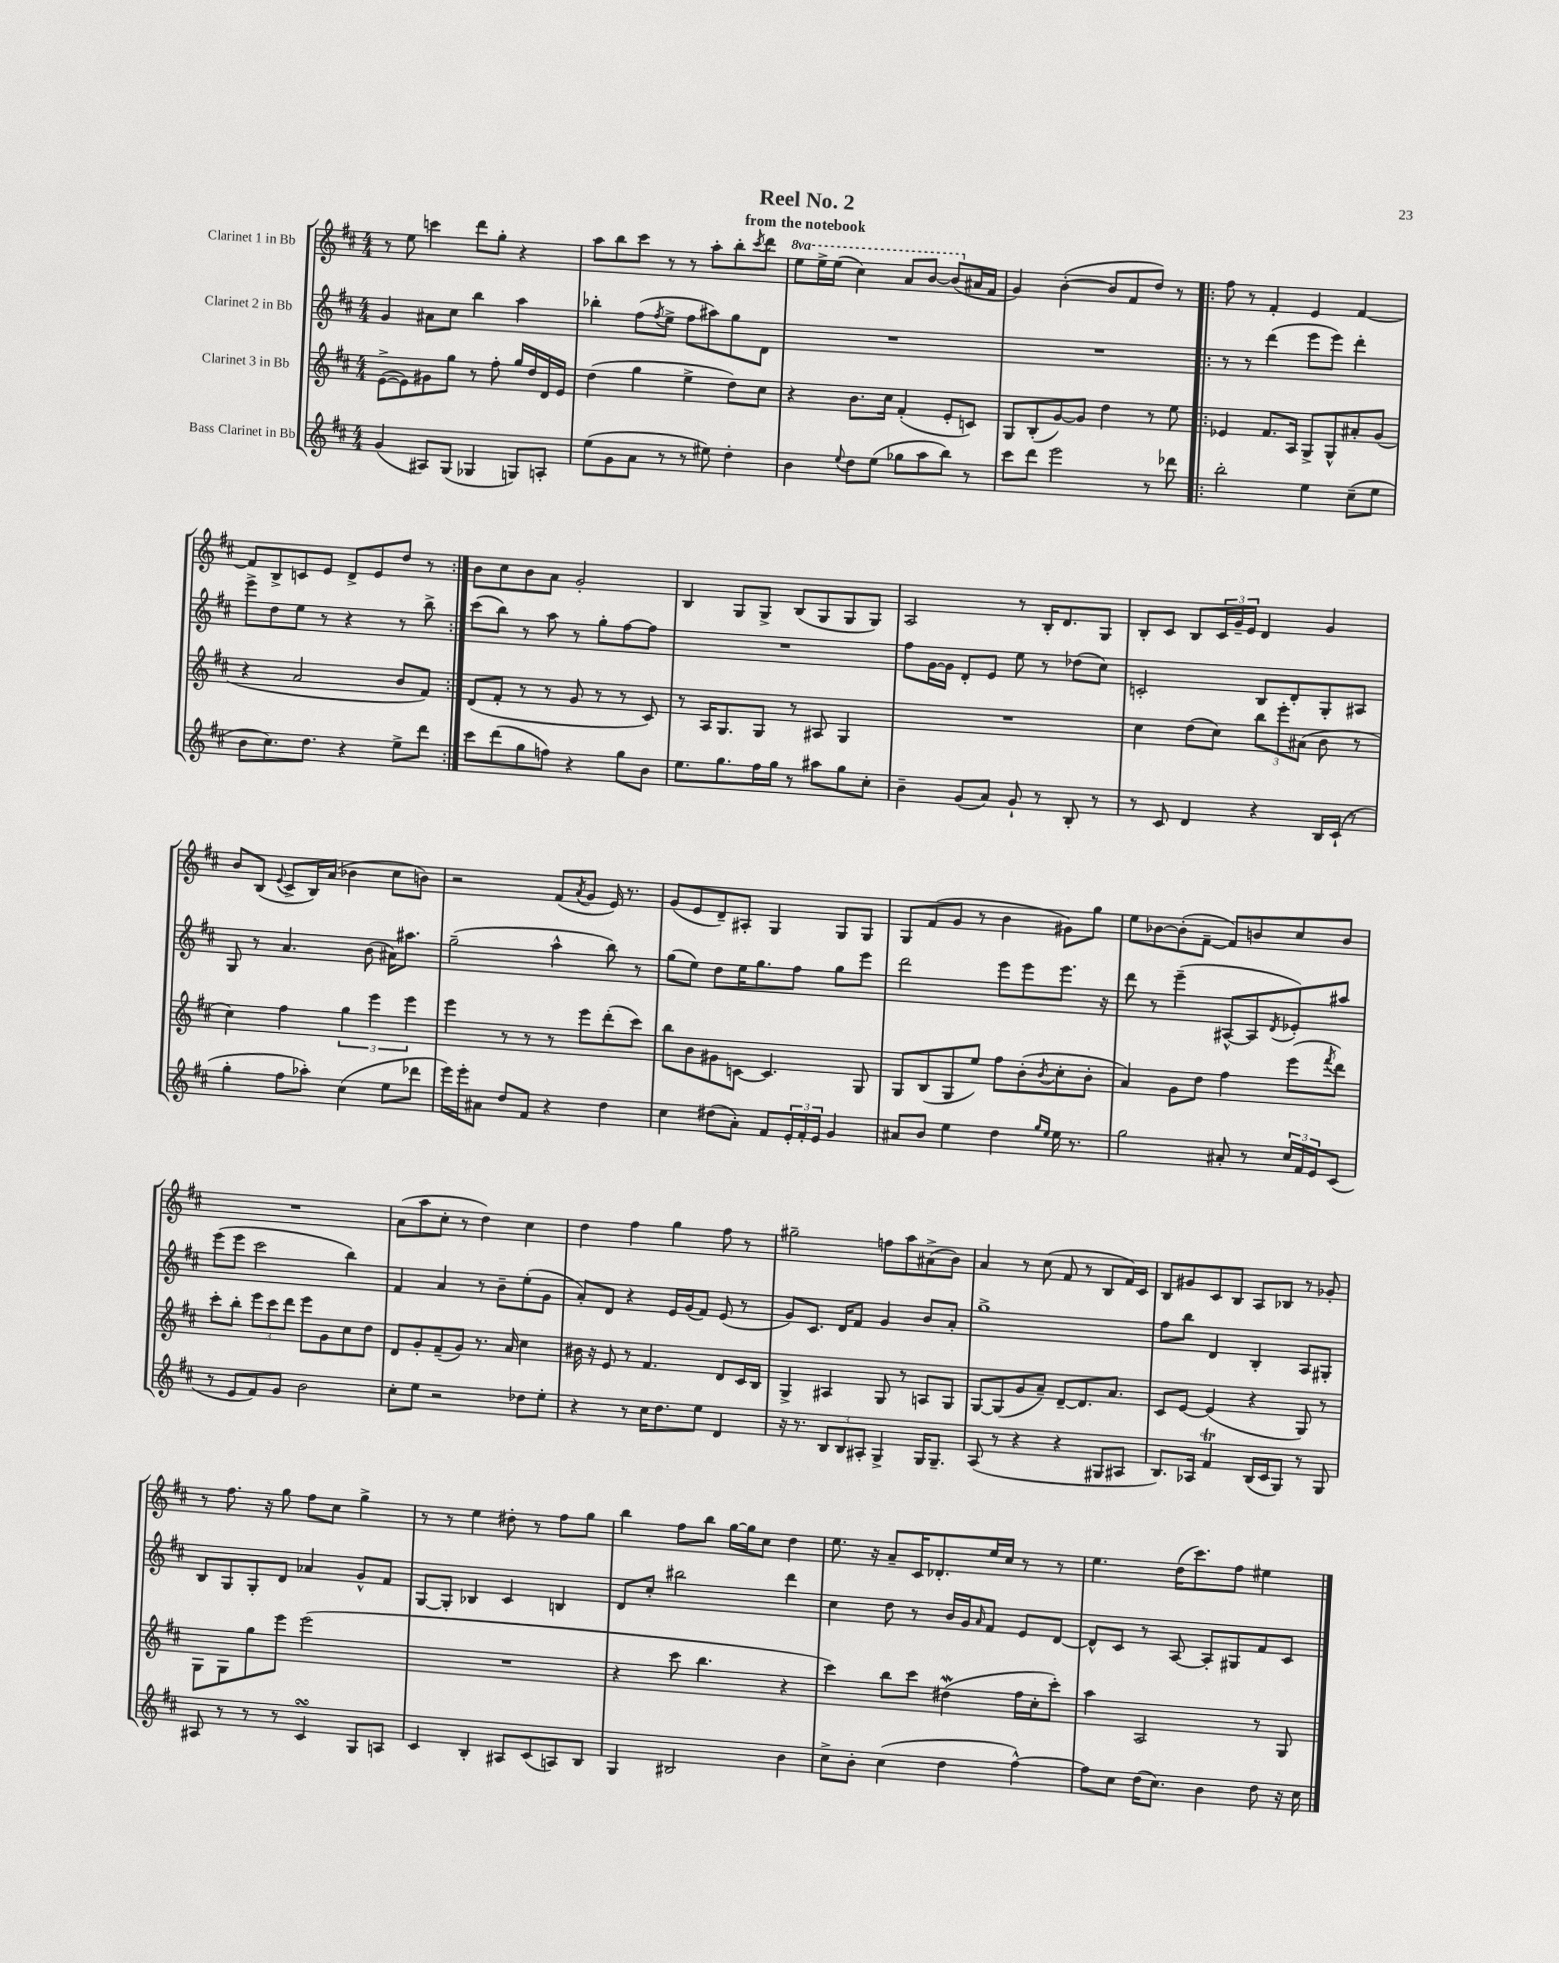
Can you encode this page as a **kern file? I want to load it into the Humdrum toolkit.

**kern	**kern	**kern	**kern
*staff4	*staff3	*staff2	*staff1
*clefG2	*clefG2	*clefG2	*clefG2
*k[f#c#]	*k[f#c#]	*k[f#c#]	*k[f#c#]
*M4/4	*M4/4	*M4/4	*M4/4
(4g/	([8e^\L	4g/	8r
.	8e\])	.	8ee\
8A#/L)	8g#\	8a#\L	4ccc\
(8G/J	8gg\J	8cc#\J	.
4G-/	8r	4bb\	8ddd\L
.	8ff#'\	.	8gg'\J
8G/L)	16gg/LL	4aa\	4r
.	16dd/	.	.
8A'/J	16d/	.	.
.	16e/JJ	.	.
=	=	=	=
(8ee\L	(4dd\	4bb-'\	8aa\L
8g\	.	.	8bb\
8a\J	4gg\	(8ff#\L	8ccc#\J
.	.	8qff#/	.
8r	.	8ee^\J	8r
8r	4ee^\	8ff#\L	8r
8ee#\)	.	8aa#\)	8aa'\L
4dd'\	8dd\L)	8gg\	8bb'\
.	.	.	8qccc#/
.	8cc#\J	8d\J	8ddd\J
=	=	=	=
4b\	4r	1r	8eee\L
.	.	.	16eee^\L
.	.	.	(16eee\JJ
8qqee/	.	.	.
8dd\L	8.b\L	.	4ccc#\)
(8ee\J	.	.	.
.	16cc#\Jk	.	.
8gg-\L	(4f#'/	.	8aa/L
8aa\	.	.	[8bb/J
8bb\J)	8e'/L	.	(8bb/]L
8r	8c/J)	.	16a#/L
.	.	.	16f#/JJ
=	=	=	=
8ccc#\L	8G/L	1r	4g/)
8ddd\J	(8B'/	.	.
2eee\	[8g/)	.	([4b'\
.	8g/]J	.	.
.	4dd\	.	8b/]L
.	.	.	8f#/
8r	8r	.	8dd/J)
8ddd-\	8ee\	.	8r
=!|:	=!|:	=!|:	=!|:
2bb'\	4e-/	8r	8ff#\
.	.	8r	8r
.	8.f#/L	(4ddd\	4f#'/
.	16A/Jk	.	.
4ee\	8G^/L	8eee\L	4e/
.	8G^^/	8eee\J)	.
(8cc#~\L	8a#'/	4ddd'\	[4f#/
8ee\J	(8g/J	.	.
=	=	=	=
8b\L	4r	8eee^\L	8f#/]L
8.cc#\)	.	8dd\	8B^/
.	2a/	8ee\J	8c/
8.dd\J	.	.	.
.	.	8r	8e/J
4r	.	4r	8d^/L
.	.	.	8e/
8ee^\L	8b/L	8r	8dd/J
8ddd\J	8f#/J)	8bb^\	8r
=:|!	=:|!	=:|!	=:|!
8ccc#\L	(8d/L	(8ccc#\L	8b\L
(8ddd\	8f#'/J	8bb\J)	8cc#\
8gg\	8r	8r	8b\
8ff\J)	8r	8aa\	8a\J
4r	8g/	8r	2g'/
.	8r	8gg'\L	.
8gg\L	8r	[8ff#\	.
8b\J	8c#/)	8ff#\]J	.
=	=	=	=
8.ee\L	8r	1r	4B/
.	16A/LK	.	.
8.gg\	8.G/	.	.
.	.	.	8G/L
16ff#\L	8G/J	.	8G^/J
16gg\JJ	.	.	.
8r	8r	.	(8B/L
8aa#\L	8A#/	.	8G/
8gg\	4G/	.	8G/
8cc#'\J	.	.	8G/J)
=	=	=	=
4b~\	1r	8ff#\L	2A/
.	.	[16g\L	.
.	.	16g\]JJ	.
(8g/L	.	8d'/L	.
8a/J)	.	8e/J	.
8g`/	.	8ee\	8r
8r	.	8r	16B'/LK
.	.	.	8.d/
8B'/	.	(8dd-\L	.
8r	.	8cc#\J)	8G/J
=	=	=	=
8r	4cc#\	2c'/	8B'/L
8c#/	.	.	8c#/J
4d/	(8dd\L	.	8B/L
.	8cc#\J)	.	24c#/L
.	.	.	24g~/
.	.	.	24e/JJ
4r	12bb\L	8B/L	4d/
.	12eee'\	.	.
.	.	8d'/	.
.	(12a#\J	.	.
16B/LL	8b\	8G'/	4g/
(16c#`/JJ	.	.	.
8r	8r	8A#/J	.
=	=	=	=
4gg'\	4cc#\)	8G/	8b/L
.	.	8r	(8B/J
.	.	.	8qqe/
8ff#\L	4ff#\	4.a/	8c#^/L
8aa-'\J)	.	.	16B/L)
.	.	.	(16a/JJ
(4cc#\	6gg\	.	4b-\
.	.	(8b\	.
.	6eee\	.	.
8ee\L	.	16a#\LK)	8cc#\L
.	.	8.aa#\J	.
.	6eee\	.	.
8ddd-\J	.	.	8b\J)
=	=	=	=
16eee\LL)	4eee\	(2gg~\	2r
16eee'\J	.	.	.
8a#\J	.	.	.
8dd/L	8r	.	.
8f#/J	8r	.	.
4r	8r	4aa^^\	(8f#/L
.	.	.	8qa/
.	8eee\L	.	8g/J
4dd\	(8ddd'\	8bb\)	16e/)
.	.	.	8.r
.	8ccc#\J)	8r	.
=	=	=	=
4cc#\	8bb\L	(8gg\L	(8g/L
.	8b\	8ee\J)	8e/
(8dd#\L	8g#\	8dd\L	8d~/)
8a'\J)	[8c\J	16ee\K	8A#'/J
.	.	8.gg\	.
8f#/L	4.c/]	.	4G/
24e'/L	.	8ff#\J	.
24f#'/	.	.	.
24e/JJ	.	.	.
4g/	.	8gg\L	8G/L
.	8G/	8eee\J	8G/J
=	=	=	=
8a#/L	8G/L	2ddd\	8G/L
8b/J	(8B/	.	(8f#/
4ee\	8G/	.	8g/J
.	8ee/J)	.	8r
4dd\	8ff#\L	8eee\L	4b\
.	(8b'\	8eee\	.
16qqgg/LL	.	.	.
16qqee/JJ	8qb/	.	.
16ee\	8cc#'\	8.eee\J	8g#\L)
8.r	.	.	.
.	8b'\J	.	8gg\J
.	.	16r	.
=	=	=	=
2gg\	4a/)	8ddd\	8ee\L
.	.	8r	[8b-\
.	8g\L	(4eee~\	(8b-'\]
.	8dd\J	.	[8f#~\J
8a#'/	4ff#\	[8A#^^/L	8f#/]L)
8r	.	8A#/]	8b/
.	.	8qd/	.
24cc#/LL	(8eee\L	8e-'/)	8cc#/
24f#/	.	.	.
24e/J	.	.	.
.	8qfff#/	.	.
(8c#/J	8ddd\J)	8aa#/J	8b/J
=	=	=	=
8r	8ccc#'\L	(8eee\L	1r
8e/L	8bb'\J	8eee\J	.
8f#/)	12eee\L	2ccc#\	.
.	12ccc#\	.	.
8g/J	.	.	.
.	12ddd\J	.	.
2b\	8eee\L	.	.
.	8g\	.	.
.	8cc#\	4bb\)	.
.	8dd\J	.	.
=	=	=	=
8cc#'\L	8d/L	4f#/	(8a\L
8ee\J	8g'/	.	8aa\
2r	(8f#~/	4a/	8cc#'\J
.	8g/J)	.	8r
.	8.r	8r	4dd\)
.	.	8b~\L	.
.	16a/	.	.
8dd-\L	4cc#\	(8ee'\	4cc#\
8ee'\J	.	8g\J	.
=	=	=	=
4r	16b#\	8a'/L)	4dd\
.	16r	.	.
.	8e/	8d/J	.
8r	8r	4r	4ff#\
16cc#\LK	4.f#/	.	.
8.dd\	.	.	.
.	.	16e/LL	4gg\
.	.	(16g/J	.
8ee\J	.	8f#/J)	.
4d/	8d/L	(8e/	8ff#\
.	16c#/L	8r	8r
.	16B/JJ	.	.
=	=	=	=
16r	4G^/	8g/L)	2gg#~\
8.r	.	.	.
.	.	8.c#/J	.
12B/L	4A#/	.	.
.	.	16d/LK	.
12B/	.	.	.
.	.	8f#/J	.
12A#'/J	.	.	.
4G^/	8G/	4g/	8ff\L
.	8r	.	8aa\
16G/LK	8A/L	8b/L	(8a#^\
8.G~/J	.	.	.
.	8G/J	8a'/J	8b\J)
=	=	=	=
(8A/	[8G/L	1gg^	4a/
8r	(8G/]	.	.
4r	8g/	.	8r
.	8a~/J)	.	(8cc#\
4r	[8d~/L	.	8f#/
.	8.d/]	.	8r
8G#/L	.	.	8B/L
.	8.a/J	.	.
8A#/J	.	.	16f#/L)
.	.	.	16c#/JJ
=	=	=	=
8.B/L)	8c#/L	8ff#\L	8B/L
.	[8e/J	8bb\J	8g#/
16A-/Jk	.	.	.
4f#/	(4e/]	4d/	8c#/
.	.	.	8B/J
(16B/LL	4r	4B'/	8A/L
16c#/J	.	.	.
8G/J)	.	.	8B-/J
8r	8G/)	8A/L	8r
8G/	8r	8G#'/J	8g-'/
=	=	=	=
8A#/	8G\L	8B/L	8r
8r	8G\	8G/	8.ff#\
8r	8gg\	8G'/	.
.	.	.	16r
8r	8eee\J	8d/J	8gg\
4c#/	(2eee\	4a-/	8ff#\L
.	.	.	8cc#\J
8G/L	.	8g^^/L	4gg^\
8A/J	.	8f#/J	.
=	=	=	=
4c#/	1r	[8G/L	8r
.	.	8G'/]J	8r
4B'/	.	4B-/	4ee\
8A#/L	.	4c#/	8dd#'\
(8c#/	.	.	8r
8A/)	.	4B/	8ff#\L
8B/J	.	.	8gg\J
=	=	=	=
4G/	4r	8d/L	4bb\
.	.	8cc#'/J	.
2B#/	8ccc#\	2bb#\	8ff#\L
.	4.bb\	.	8bb\J
.	.	.	[16gg\LL
.	.	.	16gg\]J
.	.	.	8cc#\J
4b\	4r	4ddd\	4dd\
=	=	=	=
8cc#^\L	4ccc#\)	4cc#\	8.ee\
8b'\J	.	.	.
.	.	.	16r
(4cc#\	8bb\L	8dd\	8a~/L
.	8ccc#\J	8r	16c#/K
.	.	.	8.d-'/
4dd\	(4dd#\	16b/LL	.
.	.	16g/J	.
.	.	16qqa/	.
.	.	8f#/J	16ee/L
.	.	.	16cc#/JJ
[4ff#^^\)	16ff#\LL	8e/L	8r
.	16cc#'\J	.	.
.	8ccc#'\J)	[8d/J	8r
=	=	=	=
8ff#\]L	4aa\	8d^^/]L	4.ee\
8cc#\J	.	8c#/J	.
(16dd\LK	2A/	8r	.
8.cc#\J)	.	.	.
.	.	[8A/	(16dd\LK
.	.	.	8.ccc#\)
4b\	.	8A'/]L	.
.	.	8G#/	8ff#\J
8dd\	8r	8f#/	4ee#\
16r	8G/	8c#/J	.
16cc#\	.	.	.
==	==	==	==
*-	*-	*-	*-
